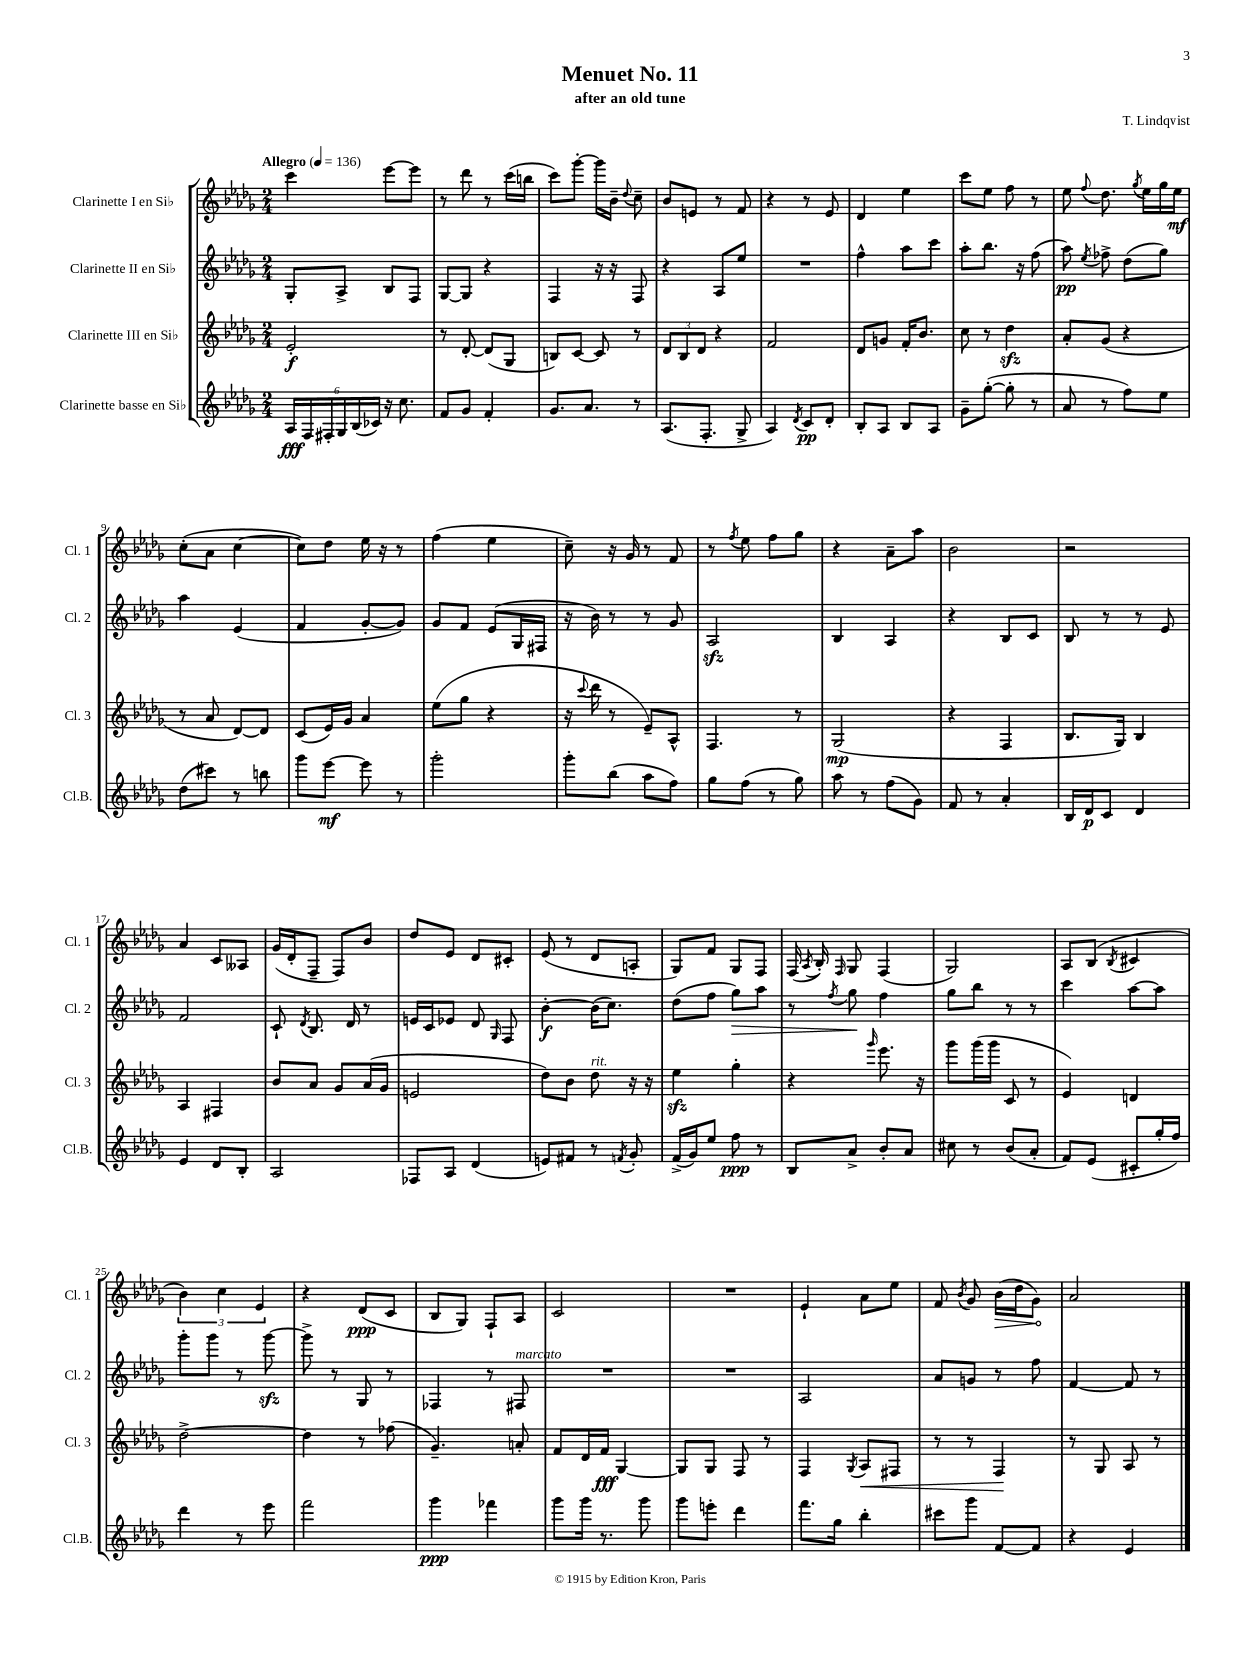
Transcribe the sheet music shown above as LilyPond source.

\header { title = "Menuet No. 11" composer = "T. Lindqvist" subtitle = "after an old tune" }
<<
\new StaffGroup <<
\new Staff = "s0" \with { instrumentName = "Clarinette I en Sib" shortInstrumentName = "Cl. 1" } {
    \clef treble \key des \major \numericTimeSignature \time 2/4 \tempo "Allegro" 4 = 136
    \autoBeamOff c'''4 ees'''8[~ ees'''8] |
    r8 des'''8 r8 c'''16[( b''16] |
    c'''8[) ges'''8]~-. ges'''16[ bes'16]-- \appoggiatura { des''8 } c''8-- |
    bes'8[ e'8] r8 f'8 |
    r4 r8 ees'8 |
    des'4 ees''4 |
    c'''8[ ees''8] f''8 r8 |
    ees''8 \appoggiatura { f''8 } des''8. \acciaccatura { ges''8 } ees''16[ ges''16 ees''16]\mf |
    c''8[-.( aes'8] c''4~ |
    c''8[) des''8] ees''16 r16 r8 |
    f''4( ees''4 |
    c''8--) r16 ges'16 r8 f'8 |
    r8 \acciaccatura { f''8 } ees''8 f''8[ ges''8] |
    r4 aes'8[-- aes''8] |
    bes'2 |
    r2 |
    aes'4 c'8[ aeses8] |
    ges'16[( des'16-. f8]-- f8[) bes'8] |
    des''8[ ees'8] des'8[ cis'8]-. |
    ees'8( r8 des'8[ a8]-. |
    ges8[) f'8] ges8[ f8] |
    f16( \acciaccatura { aes8 } bes16-.) \grace { f16 } ges8 f4( |
    ges2) |
    aes8[ bes8]( \acciaccatura { bes8 } cis'4 |
    \tuplet 3/2 { bes'4) c''4 ees'4 } |
    r4 des'8[\ppp( c'8] |
    bes8[ ges8]) f8[-! aes8] |
    c'2 |
    R2 |
    ees'4-! aes'8[ ees''8] |
    f'8 \acciaccatura { bes'8 } ges'8 \once \override Hairpin.circled-tip = ##t bes'16[\>( des''16 ges'8]\!) |
    aes'2 \bar "|." |
}
\new Staff = "s1" \with { instrumentName = "Clarinette II en Sib" shortInstrumentName = "Cl. 2" } {
    \clef treble \key des \major \numericTimeSignature \time 2/4
    \autoBeamOff ges8[-. aes8]-> bes8[ f8] |
    ges8[~ ges8] r4 |
    f4 r16 r16 f8 |
    r4 aes8[ ees''8] |
    R2 |
    f''4-^ aes''8[ c'''8] |
    aes''8[-. bes''8.] r16 f''8( |
    aes''8\pp) \acciaccatura { ees''8 } fes''8-> des''8[( ges''8]) |
    aes''4 ees'4( |
    f'4 ges'8[~-. ges'8]) |
    ges'8[ f'8] ees'8[( ges16 fis16] |
    r16 bes'16) r8 r8 ges'8 |
    aes2\sfz |
    bes4 aes4 |
    r4 bes8[ c'8] |
    bes8 r8 r8 ees'8 |
    f'2 |
    c'8-! \acciaccatura { des'8 } bes8. des'16 r8 |
    e'16[ c'16 ees'8] des'8 \grace { ges16 } f8 |
    bes'4~-.\f bes'16[( c''8.]) |
    des''8[( f''8] ges''8[\>) aes''8] |
    r8 \acciaccatura { f''8 } ges''8\! f''4 |
    ges''8[ bes''8] r8 r8 |
    c'''4 aes''8[~ aes''8] |
    ges'''8[-. ges'''8] r8 ges'''8~\sfz |
    ges'''8-> r8 ges8 r8 |
    fes4 r8 fis8^\markup { \italic "marcato" } |
    R2 |
    R2 |
    aes2 |
    aes'8[ g'8] r8 f''8 |
    f'4~ f'8 r8 \bar "|." |
}
\new Staff = "s2" \with { instrumentName = "Clarinette III en Sib" shortInstrumentName = "Cl. 3" } {
    \clef treble \key des \major \numericTimeSignature \time 2/4
    \autoBeamOff ees'2-.\f |
    r8 des'8~-. des'8[( ges8] |
    b8[) c'8]~ c'8 r8 |
    \tuplet 3/2 { des'8[ bes8 des'8] } r4 |
    f'2 |
    des'8[ g'8] f'16[-. bes'8.] |
    c''8 r8 des''4\sfz |
    aes'8[-. ges'8]( r4 |
    r8 aes'8 des'8[~) des'8] |
    c'8[( ees'16) ges'16] aes'4 |
    ees''8[( ges''8] r4 |
    r16 \appoggiatura { c'''8 } des'''16 r8 ees'8[--) aes8]-^ |
    f4. r8 |
    ges2\mp( |
    r4 f4 |
    bes8.[ ges16]) bes4 |
    aes4 fis4 |
    bes'8[ aes'8] ges'8[ aes'16( ges'16] |
    e'2 |
    des''8[) bes'8] des''8^\markup { \italic "rit." } r16 r16 |
    ees''4\sfz ges''4-. |
    r4 \grace { ges'''16 } ees'''8. r16 |
    ges'''8[ ges'''16( ges'''16] c'8 r8 |
    ees'4) d'4 |
    des''2~-> |
    des''4 r8 fes''8( |
    ges'4.--) a'8-. |
    f'8[ des'16 f'16]\fff ges4~ |
    ges8[ ges8] f8 r8 |
    f4 \acciaccatura { ges8 } aes8[\< fis8] |
    r8 r8 f4\! |
    r8 ges8 aes8 r8 \bar "|." |
}
\new Staff = "s3" \with { instrumentName = "Clarinette basse en Sib" shortInstrumentName = "Cl.B." } {
    \clef treble \key des \major \numericTimeSignature \time 2/4
    \autoBeamOff \tuplet 6/4 { aes16[\fff f16 fis16-. ges16 bes16( ces'16]) } r16 c''8. |
    f'8[ ges'8] f'4-. |
    ges'8.[ aes'8.] r8 |
    aes8.[( f8.]-. ges8-> |
    aes4) \acciaccatura { des'8 } c'8[\pp des'8]-. |
    bes8[-. aes8] bes8[ aes8] |
    ges'8[-- ges''8]~-.( ges''8-. r8 |
    aes'8 r8 f''8[) ees''8] |
    des''8[( cis'''8]) r8 b''8 |
    ges'''8[ ees'''8]~\mf ees'''8 r8 |
    ges'''2-. |
    ges'''8[-. bes''8]( aes''8[ f''8]) |
    ges''8[ f''8]( r8 ges''8) |
    aes''8 r8 f''8[( ges'8]) |
    f'8 r8 aes'4-. |
    bes16[ des'16\p c'8] des'4 |
    ees'4 des'8[ bes8]-. |
    aes2 |
    fes8[ aes8] des'4( |
    e'8[) fis'8] r8 \acciaccatura { f'8 } ges'8-. |
    f'16[->( ges'16) ees''8] f''8\ppp r8 |
    bes8[ aes'8]-> bes'8[-. aes'8] |
    cis''8 r8 bes'8[( aes'8]-. |
    f'8[) ees'8]( cis'8[-. ges''16-. f''16]) |
    des'''4 r8 ees'''8 |
    f'''2 |
    ges'''4\ppp fes'''4 |
    ges'''8[ ges'''16] r8. ges'''8 |
    ges'''8[ e'''8]-. des'''4 |
    f'''8.[ ges''16] bes''4-. |
    cis'''8[ ges'''8] f'8[~ f'8] |
    r4 ees'4 \bar "|." |
}
>>
>>
